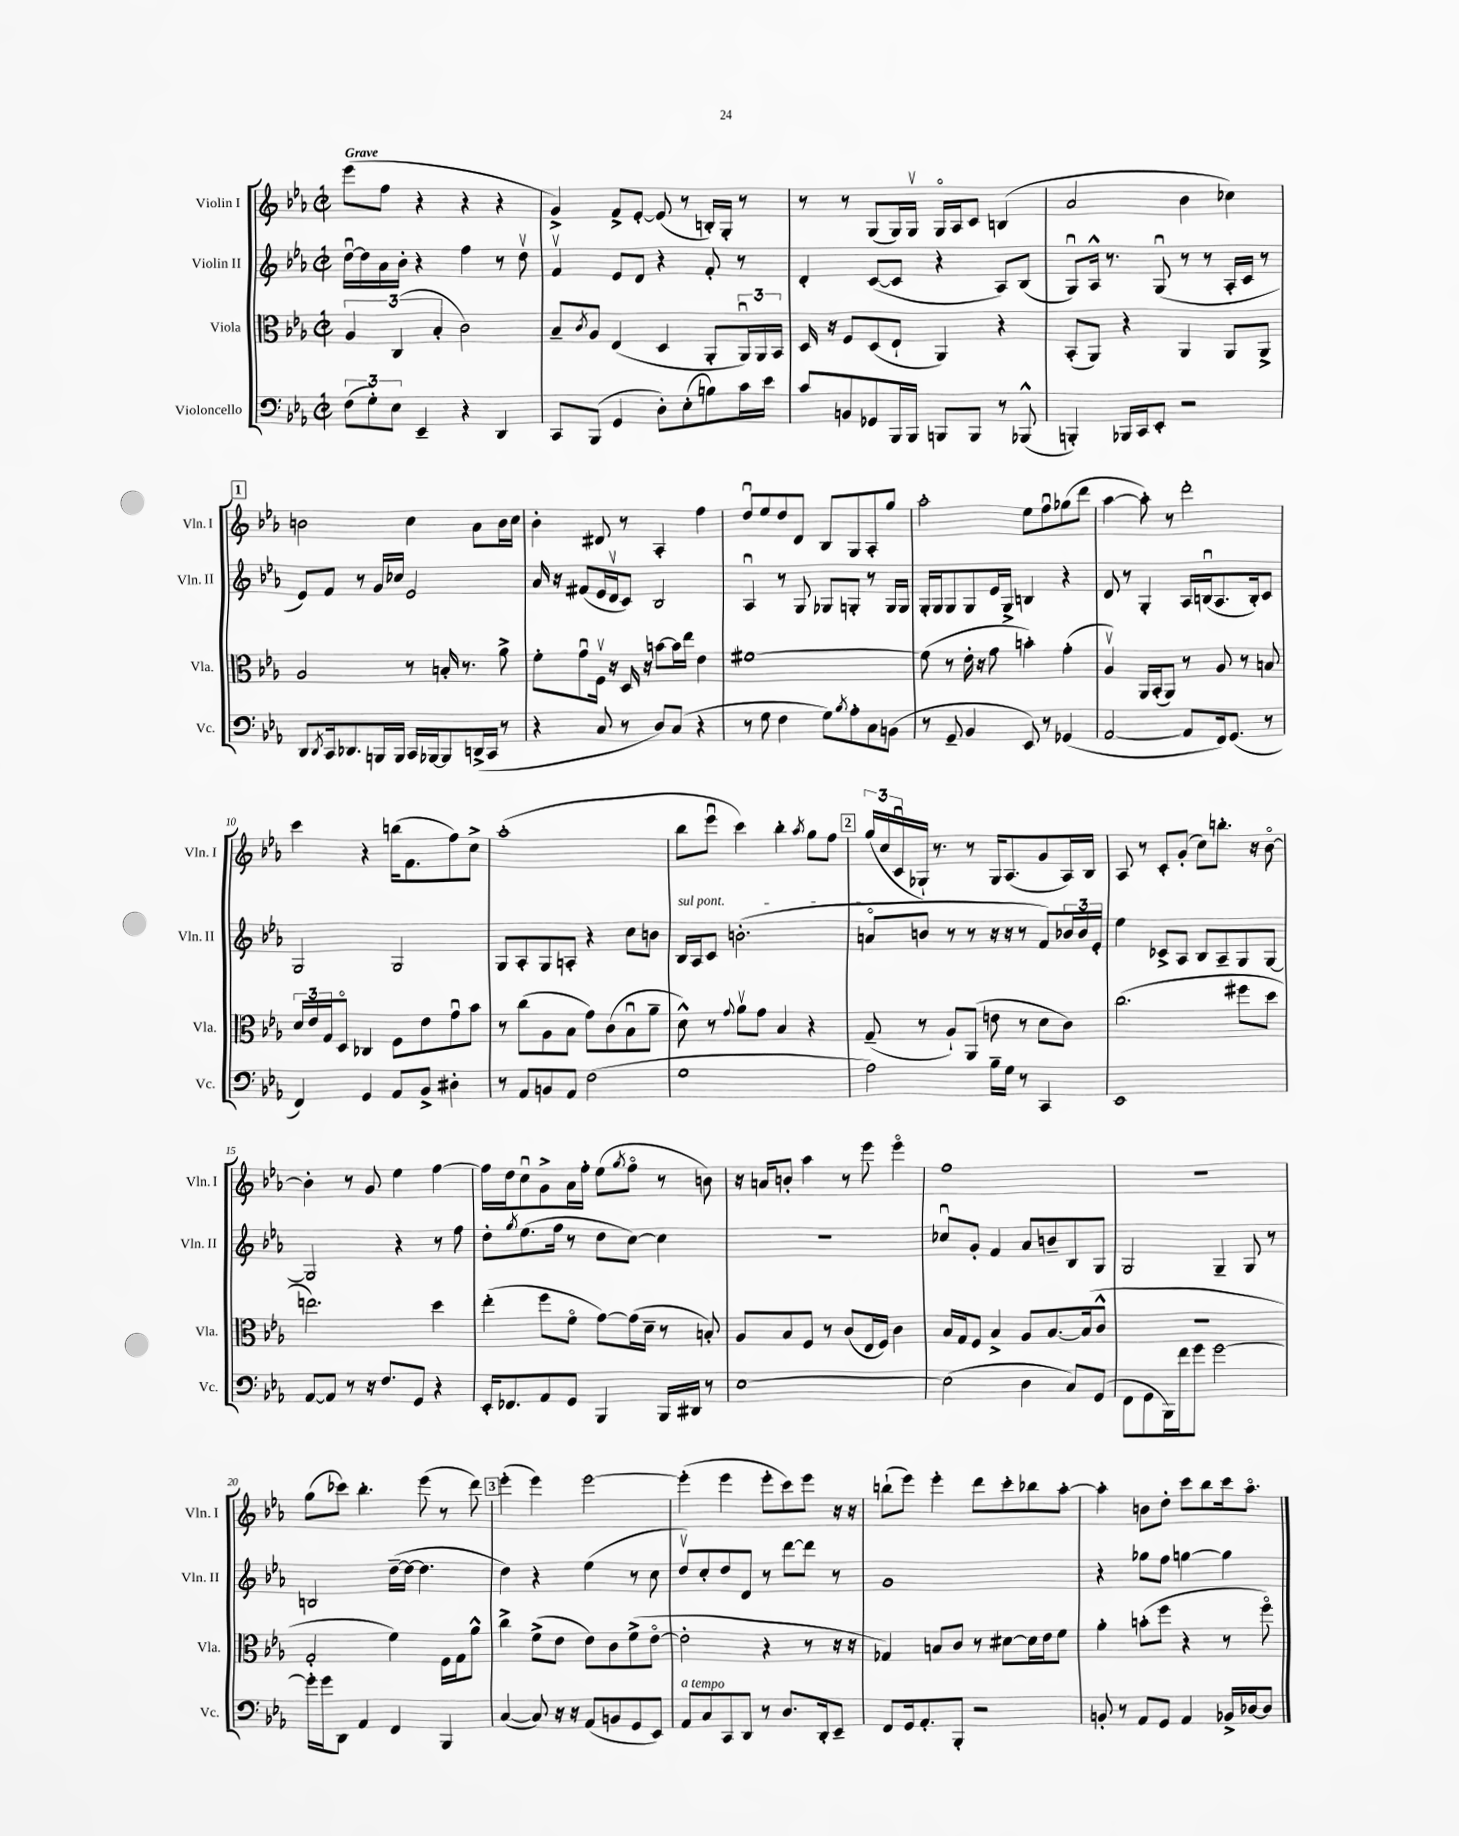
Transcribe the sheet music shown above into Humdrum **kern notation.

**kern	**kern	**kern	**kern
*staff4	*staff3	*staff2	*staff1
*clefF4	*clefC3	*clefG2	*clefG2
*k[b-e-a-]	*k[b-e-a-]	*k[b-e-a-]	*k[b-e-a-]
*M2/2	*M2/2	*M2/2	*M2/2
*met(c|)	*met(c|)	*met(c|)	*met(c|)
(12F	6A-	[16ddu	(8eee-
.	.	16dd]	.
12G')	.	.	.
.	.	16a-	8ff
12E-	(6C	.	.
.	.	16b-'	.
4EE-~	.	4r	4r
.	6B-'	.	.
4r	2c)	4ff	4r
4DD	.	8r	4r
.	.	8ddv	.
=	=	=	=
8CC	8B-~	4fv	4g^)
.	8qc	.	.
(8BBB-	8A-	.	.
4GG	(4E-	8e-	8f^
.	.	8d	[8e-'
8D')	4D	4r	(8e-]
(8E-'	.	.	8r
8B)	8AA-'	8f'	16B')
.	.	.	16G'
16c	24AA-u)	8r	8r
.	24AA-	.	.
16e-	.	.	.
.	24BB-	.	.
=	=	=	=
8c	16D	4d'	8r
.	16r	.	.
8BB	8F	.	8r
8GG-	(8D	([8c	(8G
16BBB-	8E-`	8c]	16G)
16BBB-	.	.	16Gv
8BBB	4AA-)	4r	16Go
.	.	.	16A-
8BBB	.	.	8c
8r	4r	8A-)	(4B
(8BBB-^^	.	(8B-	.
=	=	=	=
4BBB')	(8BB-'	8Gu)	2a-
.	8AA-)	16A-^^	.
.	.	8.r	.
16BBB-	4r	.	.
16CC	.	.	.
8EE-'	.	(8Gu	.
2r	4AA-	8r	4b-
.	.	8r	.
.	8AA-	16A-'	4cc-)
.	.	16c	.
.	8AA-^	8r	.
=	=	=	=
8DD	2A-	8e-)	2b
8qDD	.	.	.
16CC	.	8f	.
8.DD-	.	.	.
.	.	8r	.
16BBB	.	16g	.
16BBB	.	16cc-	.
16CC	8r	2e-	4cc
[16BBB-	.	.	.
8BBB-]	16B'	.	.
.	8.r	.	.
(16DD^	.	.	8a-
16CC	.	.	.
8r	8a-^	.	16b
.	.	.	16cc
=	=	=	=
4r	8f'	16a-	4b-'
.	.	16r	.
.	8gu	(8f#	.
8C	16Fv	16e-	8d#
.	16r	16dv	.
8r	16D	8c)	8r
.	16r	.	.
8D)	[8b	2B-	4A-'
(8C	16b]	.	.
.	16ee-	.	.
4r	4e-	.	4ff
=	=	=	=
8r	[1f#	4A-u	8ddu
8G	.	.	8ee-
4F	.	8r	8dd
.	.	8G	8d
8G)	.	8G-	8B-
8qB-	.	.	.
8A-'	.	8G'	8G
8C	.	8r	8A-'
(8BB	.	16G	8gg
.	.	16G	.
=	=	=	=
8r	(8f#]	16G'	2aa-'
.	.	16G	.
8GG~	8r	8G	.
4BB-	16e-'	8G	.
.	16r	.	.
.	8g	16e-	.
.	.	16G^	.
8EE-)	4b')	4B	8ee-
8r	.	.	8ffu
(4GG-	(4g'	4r	(8gg-
.	.	.	8ddd
=	=	=	=
[2AA-	4A-v)	8d	[4aa-
.	.	8r	.
.	16AA-	4G'	8aa-'])
.	(16BB-'	.	.
.	8AA-)	.	8r
8AA-]	8r	16A-	2ddd'
.	.	(16Bu	.
16FF)	8A-	8.A-	.
(8.GG	.	.	.
.	8r	.	.
.	.	16B')	.
8r	8B	8c	.
=	=	=	=
4FF)	24d	2G	4ccc
.	24e-	.	.
.	24G	.	.
.	8Do	.	.
4GG	4C-	.	4r
8AA-	8F	2G	(16bb
.	.	.	8.f
8BB-^	8e-	.	.
4D#'	8gu	.	8ff)
.	8b-	.	8cc^
=	=	=	=
8r	8r	8G	(1aa-'
8AA-	(8cc	8A-'	.
8BB	8A-	8G	.
8AA-	8B-	8A'	.
(2F	8g)	4r	.
.	(8c	.	.
.	8B-u	8cc	.
.	8a-~	8b	.
=	=	=	=
1G	8d^^)	16B-	8bb-
.	.	16A-	.
.	8r	8c	8eee-u
.	8qqg	.	.
.	8a-v	(2.b'	4ccc)
.	8g	.	.
.	4B-	.	4bb-'
.	.	.	8qaa-
.	4r	.	8gg
.	.	.	8ff
=	=	=	=
2A-)	(8G~	8ao	(24gg
.	.	.	24cc
.	.	.	24cu
.	8r	8b	16G-`)
.	.	.	8.r
.	8A-`)	8r	.
.	(8AA-	8r	8r
16B-~	8e	16r	16G-
16G	.	16r	(8.A-
8r	8r	8r	.
4CC	8d	8f)	8g
.	8c)	24b-	16A-)
.	.	24b-	.
.	.	.	16B-
.	.	24e-'	.
=	=	=	=
1EE-	(2.cc	4ee-	8A-
.	.	.	8r
.	.	8c-^	8c'
.	.	8A-	(8g'
.	.	8B-	8cc)
.	.	8A-~	8.bb'
.	8ff#	8G	.
.	.	.	16r
.	8dd	[8G	[8b-o
=	=	=	=
[8AA-	2.ee)	2G]	4b-']
8AA-]	.	.	.
8r	.	.	8r
16r	.	.	8g
8.F	.	.	.
.	.	4r	4ee-
8GG	.	.	.
4r	4dd	8r	[4ff
.	.	8ff	.
=	=	=	=
16EE-'	(4ee-'	8dd'	16ff]
8.FF-	.	.	16dd
.	.	8qgg	.
.	.	(8.ee-	8ccu
8AA-	8ff	.	8g^
.	.	16ff	.
8GG	8fo	8r	16a-
.	.	.	16ff'
4BBB-	[8g)	8dd	(8ee-
.	.	.	8qgg
.	(16g]	[8cc)	8ffo
.	16d~	.	.
16BBB-	8r	4cc]	8r
16DD#	.	.	.
8r	8B')	.	8b)
=	=	=	=
[1E-	8A-	1r	16r
.	.	.	16a
.	8B-	.	8b'
.	8F	.	4aa-
.	8r	.	.
.	(8c	.	8r
.	16E-	.	8eee-
.	16F)	.	.
.	4c	.	4eee-o
=	=	=	=
(2E-]	16B-	8cc-u	1ff
.	16G	.	.
.	8F	8g'	.
.	4B-^	4f	.
4D	8A-	8a-	.
.	[8.B-	8b~	.
8C)	.	8B-	.
.	(16B-]	.	.
(8GG	8c^^	8G	.
=	=	=	=
8FF	1r	2G	1r
8GG	.	.	.
16BBB-)	.	.	.
16f	.	.	.
8g	.	.	.
[2g	.	4G~	.
.	.	8G	.
.	.	8r	.
=	=	=	=
16g']	2G'	2B	(8gg
16g	.	.	.
8DD	.	.	8ccc-)
4AA-	.	.	4.bb-'
4FF	4f)	([16dd~	.
.	.	16dd_	.
.	.	4.dd]	(8eee-
4BBB-	16F	.	8r
.	16G	.	.
.	8a-^^	.	8ddd)
=	=	=	=
([4C	4cc^	4dd)	(4eee-'
8C])	(8f^	4r	4eee-)
16r	8e-	.	.
16r	.	.	.
(8AA-	8e-)	(4ee-	[2eee-
8BB	8c	.	.
8GG	(8f^	8r	.
8EE-)	[8e-o	8cc	.
=	=	=	=
8AA-	2e-']	8ddv)	(4eee-']
8C	.	8cc'	.
8CC	.	8dd	4eee-
8DD	.	8d	.
8r	4r	8r	8eee-'
8.D	.	[8ddd	8ccc)
.	8r	8ddd]	8eee-
16DD'	.	.	.
8EE-~	16r	8r	16r
.	16r	.	16r
=	=	=	=
8FF	4G-)	1g	(8bb`
16GG	.	.	8eee-)
8.AA-'	.	.	.
.	8B	.	4eee-'
8BBB-'	8c	.	.
2r	8r	.	8ddd
.	[8d#	.	8ccc'
.	16d#]	.	8bb-
.	16e-	.	.
.	8f	.	[8aa-'
=	=	=	=
8BB'	4a-'	4r	4aa-']
8r	.	.	.
8AA-	(8b'	8gg-	8b
8GG	8ff	8ff	8dd'
4AA-	4r	[4gg	8ccc
.	.	.	8bb-
16BB-^	8r	4gg]	16ccc
[16D-	.	.	8.aa-o
8D-]	8ffo)	.	.
==	==	==	==
*-	*-	*-	*-
